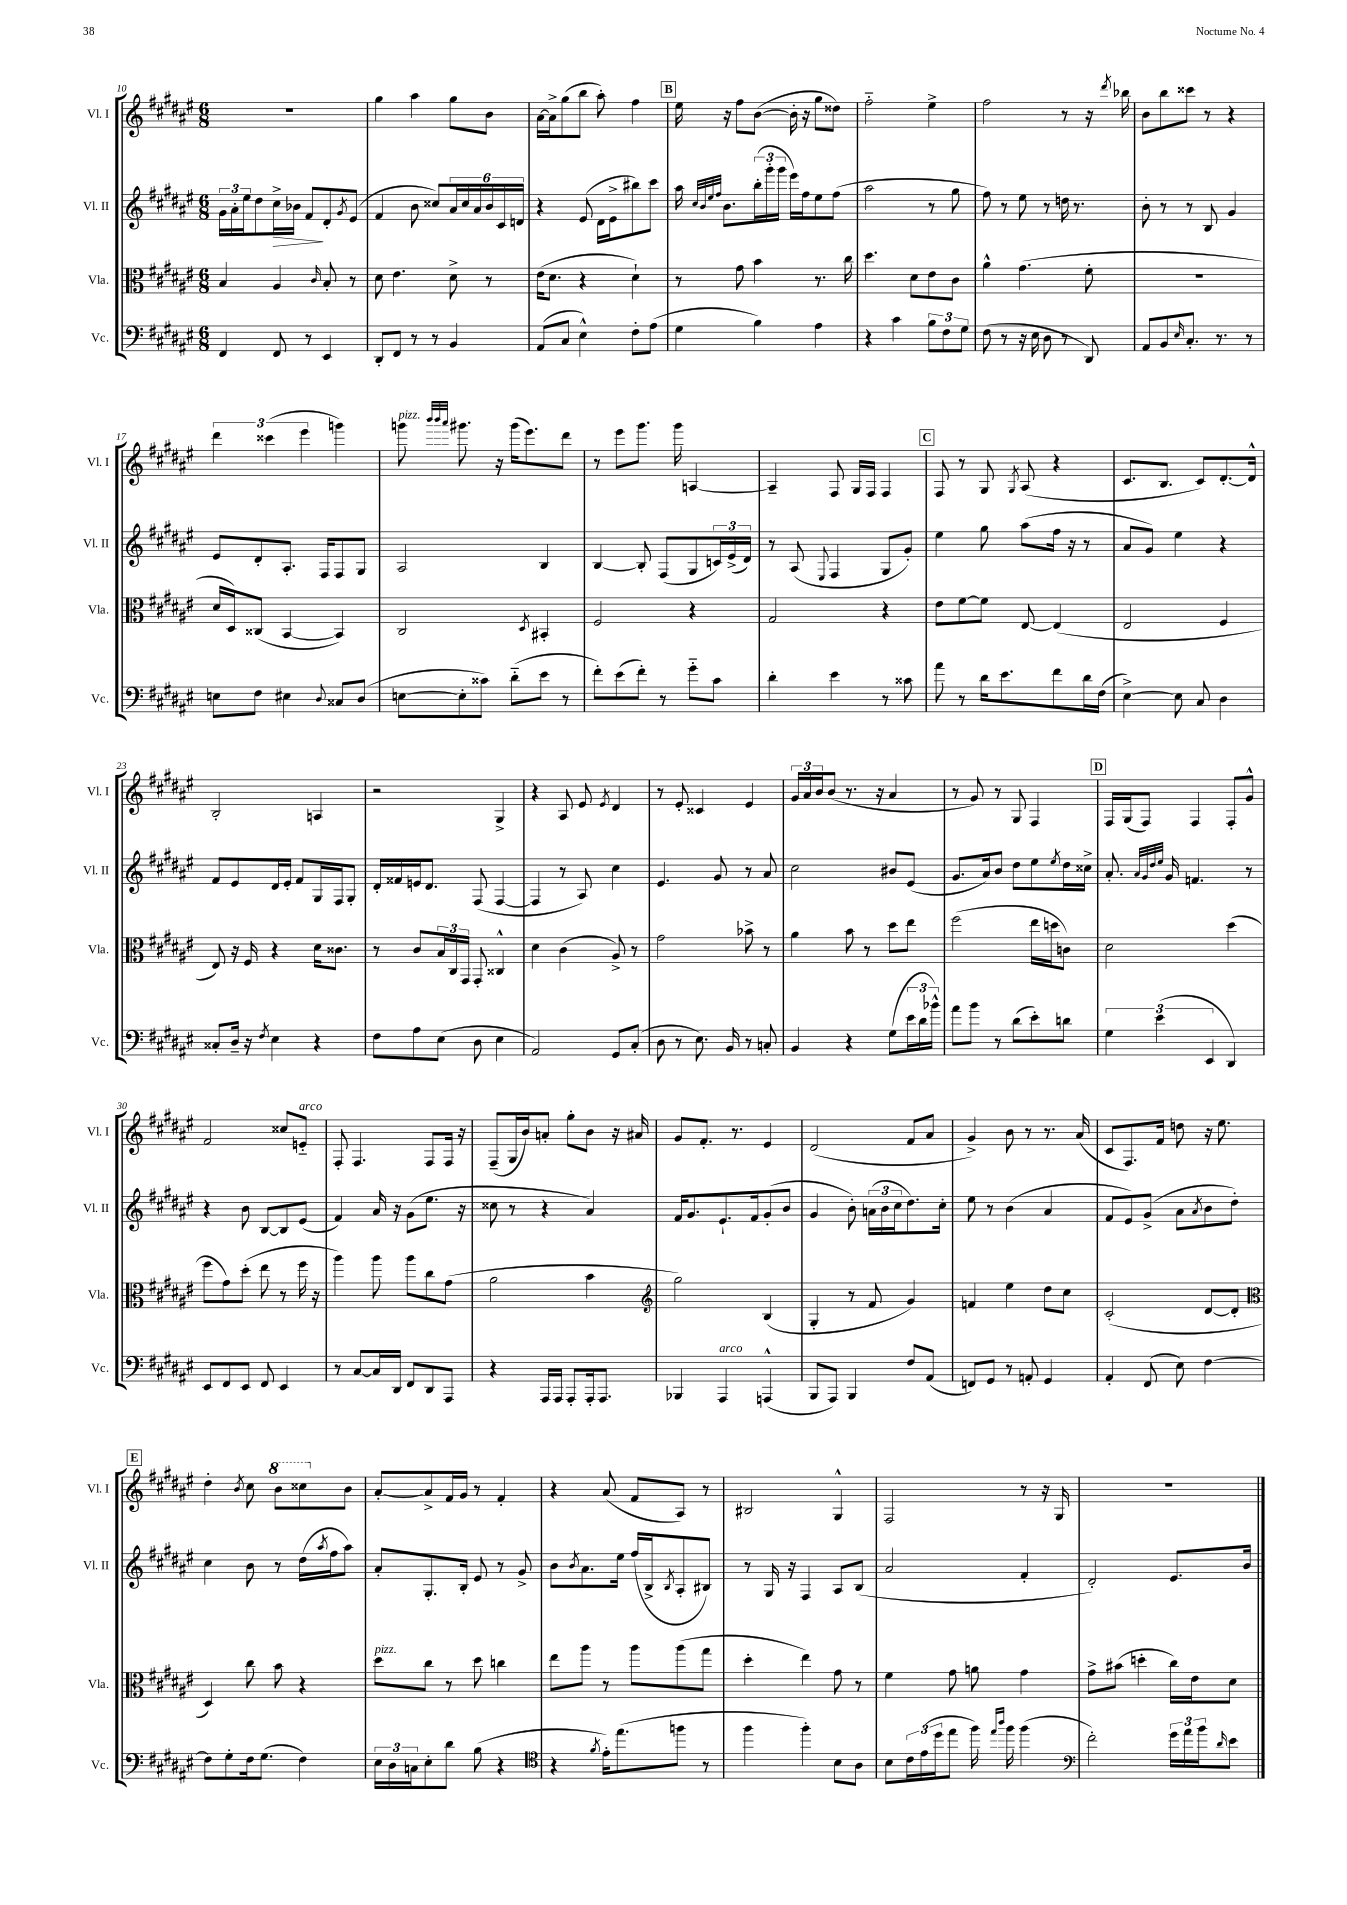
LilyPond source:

<<
\new StaffGroup <<
\new Staff = "s0" \with { instrumentName = "Vl. I" shortInstrumentName = "Vl. I" } {
    \clef treble \key fis \major \numericTimeSignature \time 6/8
    R2. |
    gis''4 ais''4 gis''8 b'8 |
    ais'16~ ais'16-> gis''8( b''8 ais''8-.) fis''4 |
    \mark \markup { \box "B" } eis''16 r16 fis''8 b'8~( b'16-. r16 gis''8 disis''8) |
    fis''2-_ eis''4-> |
    fis''2 r8 r16 \acciaccatura { dis'''8 } bes''16 |
    b'8 b''8 cisis'''8 r8 r4 |
    \tuplet 3/2 { dis'''4 cisis'''4( eis'''4 } g'''4) |
    g'''8^\markup { \italic "pizz." } \grace { b'''32 b'''32 ais'''32 } gis'''8. r16 gis'''16( eis'''8.) dis'''8 |
    r8 eis'''8 gis'''8. gis'''16 a4~ |
    a4-- fis8 gis16 fis16 fis4 |
    \mark \markup { \box "C" } fis8 r8 gis8 \acciaccatura { gis8 } ais8( r4 |
    cis'8. b8. cis'8) dis'8.~-. dis'16-^ |
    b2-. a4 |
    r2 gis4-> |
    r4 ais8 eis'8 \acciaccatura { eis'8 } dis'4 |
    r8 eis'8-. cisis'4 eis'4 |
    \tuplet 3/2 { gis'16 ais'16 b'16 } b'8( r8. r16 ais'4 |
    r8 gis'8) r8 gis8 fis4 |
    \mark \markup { \box "D" } fis16 gis16( fis8) fis4 fis8-. gis'8-^ |
    fis'2 cisis''8 e'8-_^\markup { \italic "arco" } |
    fis8-. fis4. fis8 fis16 r16 |
    fis8--( gis16 b'16) a'8-. gis''8-. b'8 r16 ais'16 |
    gis'8 fis'8.-. r8. eis'4 |
    dis'2( fis'8 ais'8 |
    gis'4->) b'8 r8 r8. ais'16( |
    cis'8 fis8.) fis'16 d''8 r16 eis''8. |
    \mark \markup { \box "E" } dis''4-. \acciaccatura { b'8 } cis''8 \ottava #1 b''8 cisis'''8 \ottava #0 b'8 |
    ais'8~-. ais'8-> fis'16 gis'16 r8 fis'4-. |
    r4 ais'8( fis'8 ais8) r8 |
    bis2 gis4-^ |
    fis2 r8 r16 gis16 |
    R2. \bar "|." |
}
\new Staff = "s1" \with { instrumentName = "Vl. II" shortInstrumentName = "Vl. II" } {
    \clef treble \key fis \major \numericTimeSignature \time 6/8
    \tuplet 3/2 { gis'16 ais'16-. eis''16 } dis''8 cis''16->\> bes'16 fis'8\! dis'8-. \acciaccatura { gis'8 } eis'8( |
    fis'4 b'8 cisis''8) \tuplet 6/4 { ais'16 cisis''16 ais'16 b'16 cis'16 d'16 } |
    r4 eis'8( dis'16 eis'16-> bis''8) cis'''8 |
    \mark \markup { \box "B" } ais''16 \grace { cis''32 b'32 eis''32 fis''32 } b'8. \tuplet 3/2 { b''16-.( gis'''16-. gis'''16 } eis'''16) fis''16 eis''8 fis''8( |
    ais''2 r8 gis''8 |
    fis''8) r8 eis''8 r8 d''16 r8. |
    b'8-. r8 r8 b8 gis'4 |
    eis'8 dis'8-. ais8.-. fis16 fis8 gis8 |
    ais2 b4 |
    b4~ b8-. fis8( gis8 \tuplet 3/2 { c'16) eis'16->( dis'16) } |
    r8 ais8( \appoggiatura { eis8 } fis4 gis8 gis'8-.) |
    \mark \markup { \box "C" } eis''4 gis''8 ais''8( fis''16 r16 r8 |
    ais'8 gis'8) eis''4 r4 |
    fis'8 eis'8 dis'16 eis'16-. fis'8 gis16 fis16 gis8-. |
    dis'16-. fisis'16 e'16 dis'8. fis8( fis4~ |
    fis4 r8 ais8) cis''4 |
    eis'4. gis'8 r8 ais'8 |
    cis''2 bis'8 eis'8( |
    gis'8. ais'16) b'8 dis''8 eis''8 \acciaccatura { eis''8 } dis''16 cisis''16-> |
    \mark \markup { \box "D" } ais'8.-. \grace { ais'32 gis'32 dis''32 eis''32 } gis'16 f'4. r8 |
    r4 b'8 b8~ b8 eis'8( |
    fis'4) ais'16 r16 gis'8( eis''8. r16 |
    cisis''8 r8 r4 ais'4) |
    fis'16 gis'8. eis'8.-! fis'16 gis'8-.( b'8 |
    gis'4 b'8-.) \tuplet 3/2 { a'16( b'16 cis''16 } dis''8.) cis''16-. |
    eis''8 r8 b'4( ais'4 |
    fis'8 eis'8) gis'8->( ais'8 \acciaccatura { ais'8 } b'8 dis''8-.) |
    \mark \markup { \box "E" } cis''4 b'8 r8 dis''16( \acciaccatura { ais''8 } fis''16 ais''8) |
    ais'8-. gis8.-. b16-. eis'8 r8 gis'8-> |
    b'8 \acciaccatura { b'8 } ais'8. eis''16 fis''16( b16-> \acciaccatura { b8 } ais8-. bis8) |
    r8 gis16 r16 fis4 ais8 b8( |
    ais'2 fis'4-. |
    dis'2-.) eis'8. b'16 \bar "|." |
}
\new Staff = "s2" \with { instrumentName = "Vla." shortInstrumentName = "Vla." } {
    \clef alto \key fis \major \numericTimeSignature \time 6/8
    b4 ais4 \grace { cis'16 } b8-. r8 |
    dis'8 eis'4. dis'8-> r8 |
    eis'16( dis'8. r4 dis'4-!) |
    \mark \markup { \box "B" } r8 gis'8 b'4 r8. cis''16 |
    dis''4. dis'8 eis'8 cis'8 |
    ais'4-^ gis'4.( fis'8-. |
    R2. |
    dis'16 dis16) cisis8( b,4~ b,4) |
    cis2 \acciaccatura { dis8 } bis,4-. |
    fis2 r4 |
    gis2 r4 |
    \mark \markup { \box "C" } eis'8 fis'8~ fis'8 eis8~ eis4( |
    eis2 fis4 |
    eis8) r16 fis16 r4 dis'16 cisis'8. |
    r8 cis'8 \tuplet 3/2 { b16 cis16 gis,16 } gis,8-. cisis4-^ |
    dis'4 cis'4( ais8->) r8 |
    gis'2 bes'8-> r8 |
    ais'4 b'8 r8 dis''8 eis''8 |
    fis''2( eis''16 d''16 c'8) |
    \mark \markup { \box "D" } dis'2 dis''4( |
    fis''8 gis'8) dis''8-.( eis''8 r8 fis''16 r16 |
    ais''4) ais''8 ais''8 cis''8 gis'8( |
    ais'2 b'4 |
    \clef treble gis''2) b4( |
    gis4-. r8 fis'8 gis'4) |
    f'4 eis''4 dis''8 cis''8 |
    cis'2-.( dis'8~ dis'8-. |
    \mark \markup { \box "E" } \clef alto dis4) cis''8 b'8 r4 |
    dis''8^\markup { \italic "pizz." } cis''8 r8 dis''8 c''4 |
    eis''8 ais''8 r8 ais''8 ais''8( gis''8 |
    dis''4-. eis''4) gis'8 r8 |
    fis'4 gis'8 a'8 gis'4 |
    gis'8-> bis'8( d''4-. cis''16) eis'16 dis'8 \bar "|." |
}
\new Staff = "s3" \with { instrumentName = "Vc." shortInstrumentName = "Vc." } {
    \clef bass \key fis \major \numericTimeSignature \time 6/8
    fis,4 fis,8 r8 eis,4 |
    dis,8-. fis,8 r8 r8 b,4 |
    ais,8( cis8 eis4-^) fis8-. ais8( |
    \mark \markup { \box "B" } gis4 b4) ais4 |
    r4 cis'4 \tuplet 3/2 { b8 fis8 gis8 } |
    fis8( r8 r16 eis16 dis8 r8 dis,8) |
    ais,8 b,8 \grace { eis16 } cis8.-. r8. r8 |
    e8 fis8 eis4 \appoggiatura { dis8 } cisis8 dis8( |
    e8~ e8-. cisis'8) dis'8-_( eis'8 r8 |
    fis'8-.) eis'8( fis'8-.) r8 gis'8-_ cis'8 |
    dis'4-. eis'4 r8 cisis'8 |
    \mark \markup { \box "C" } ais'8 r8 dis'16 eis'8. fis'8 dis'16 fis16( |
    eis4~->) eis8 cis8 dis4 |
    cisis8-. dis16-- r16 \acciaccatura { fis8 } eis4 r4 |
    fis8 ais8 eis8( dis8 eis4 |
    ais,2) gis,8 cis8-.( |
    dis8 r8 eis8.) b,16 r8 c8-. |
    b,4 r4 gis8( \tuplet 3/2 { eis'16 dis'16 bes'16-^) } |
    ais'8 b'8 r8 dis'8( eis'8-.) d'8 |
    \mark \markup { \box "D" } \tuplet 3/2 { gis4 eis'4( eis,4 } dis,4) |
    eis,8 fis,8 eis,8 fis,8 eis,4 |
    r8 cis8~ cis16 dis,16 fis,8 dis,8 ais,,8 |
    r4 ais,,16 ais,,16 ais,,8-. ais,,16-. ais,,8. |
    bes,,4 ais,,4^\markup { \italic "arco" } a,,4-^( |
    b,,8 ais,,8) b,,4 fis8 ais,8( |
    f,8) gis,8 r8 a,8-. gis,4 |
    ais,4-. fis,8( eis8) fis4~ |
    \mark \markup { \box "E" } fis8 gis8-. fis16 gis8.( fis4) |
    \tuplet 3/2 { eis16 dis16 c16 } eis8-. dis'8 b8( r4 |
    \clef tenor r4 \acciaccatura { fis'8 } eis'16-.) eis''8.( f''8 r8 |
    fis''4 fis''4-.) b8 ais8 |
    b8 \tuplet 3/2 { cis'16 eis'16( dis''16 } eis''8 fis''16) \grace { eis''16 ais''16 } fis''16 fis''4( |
    \clef bass fis'2-.) \tuplet 3/2 { gis'16 ais'16 b'16 } \grace { dis'16 } eis'8 \bar "|." |
}
>>
>>
\layout { \context { \Score currentBarNumber = #10 } }
